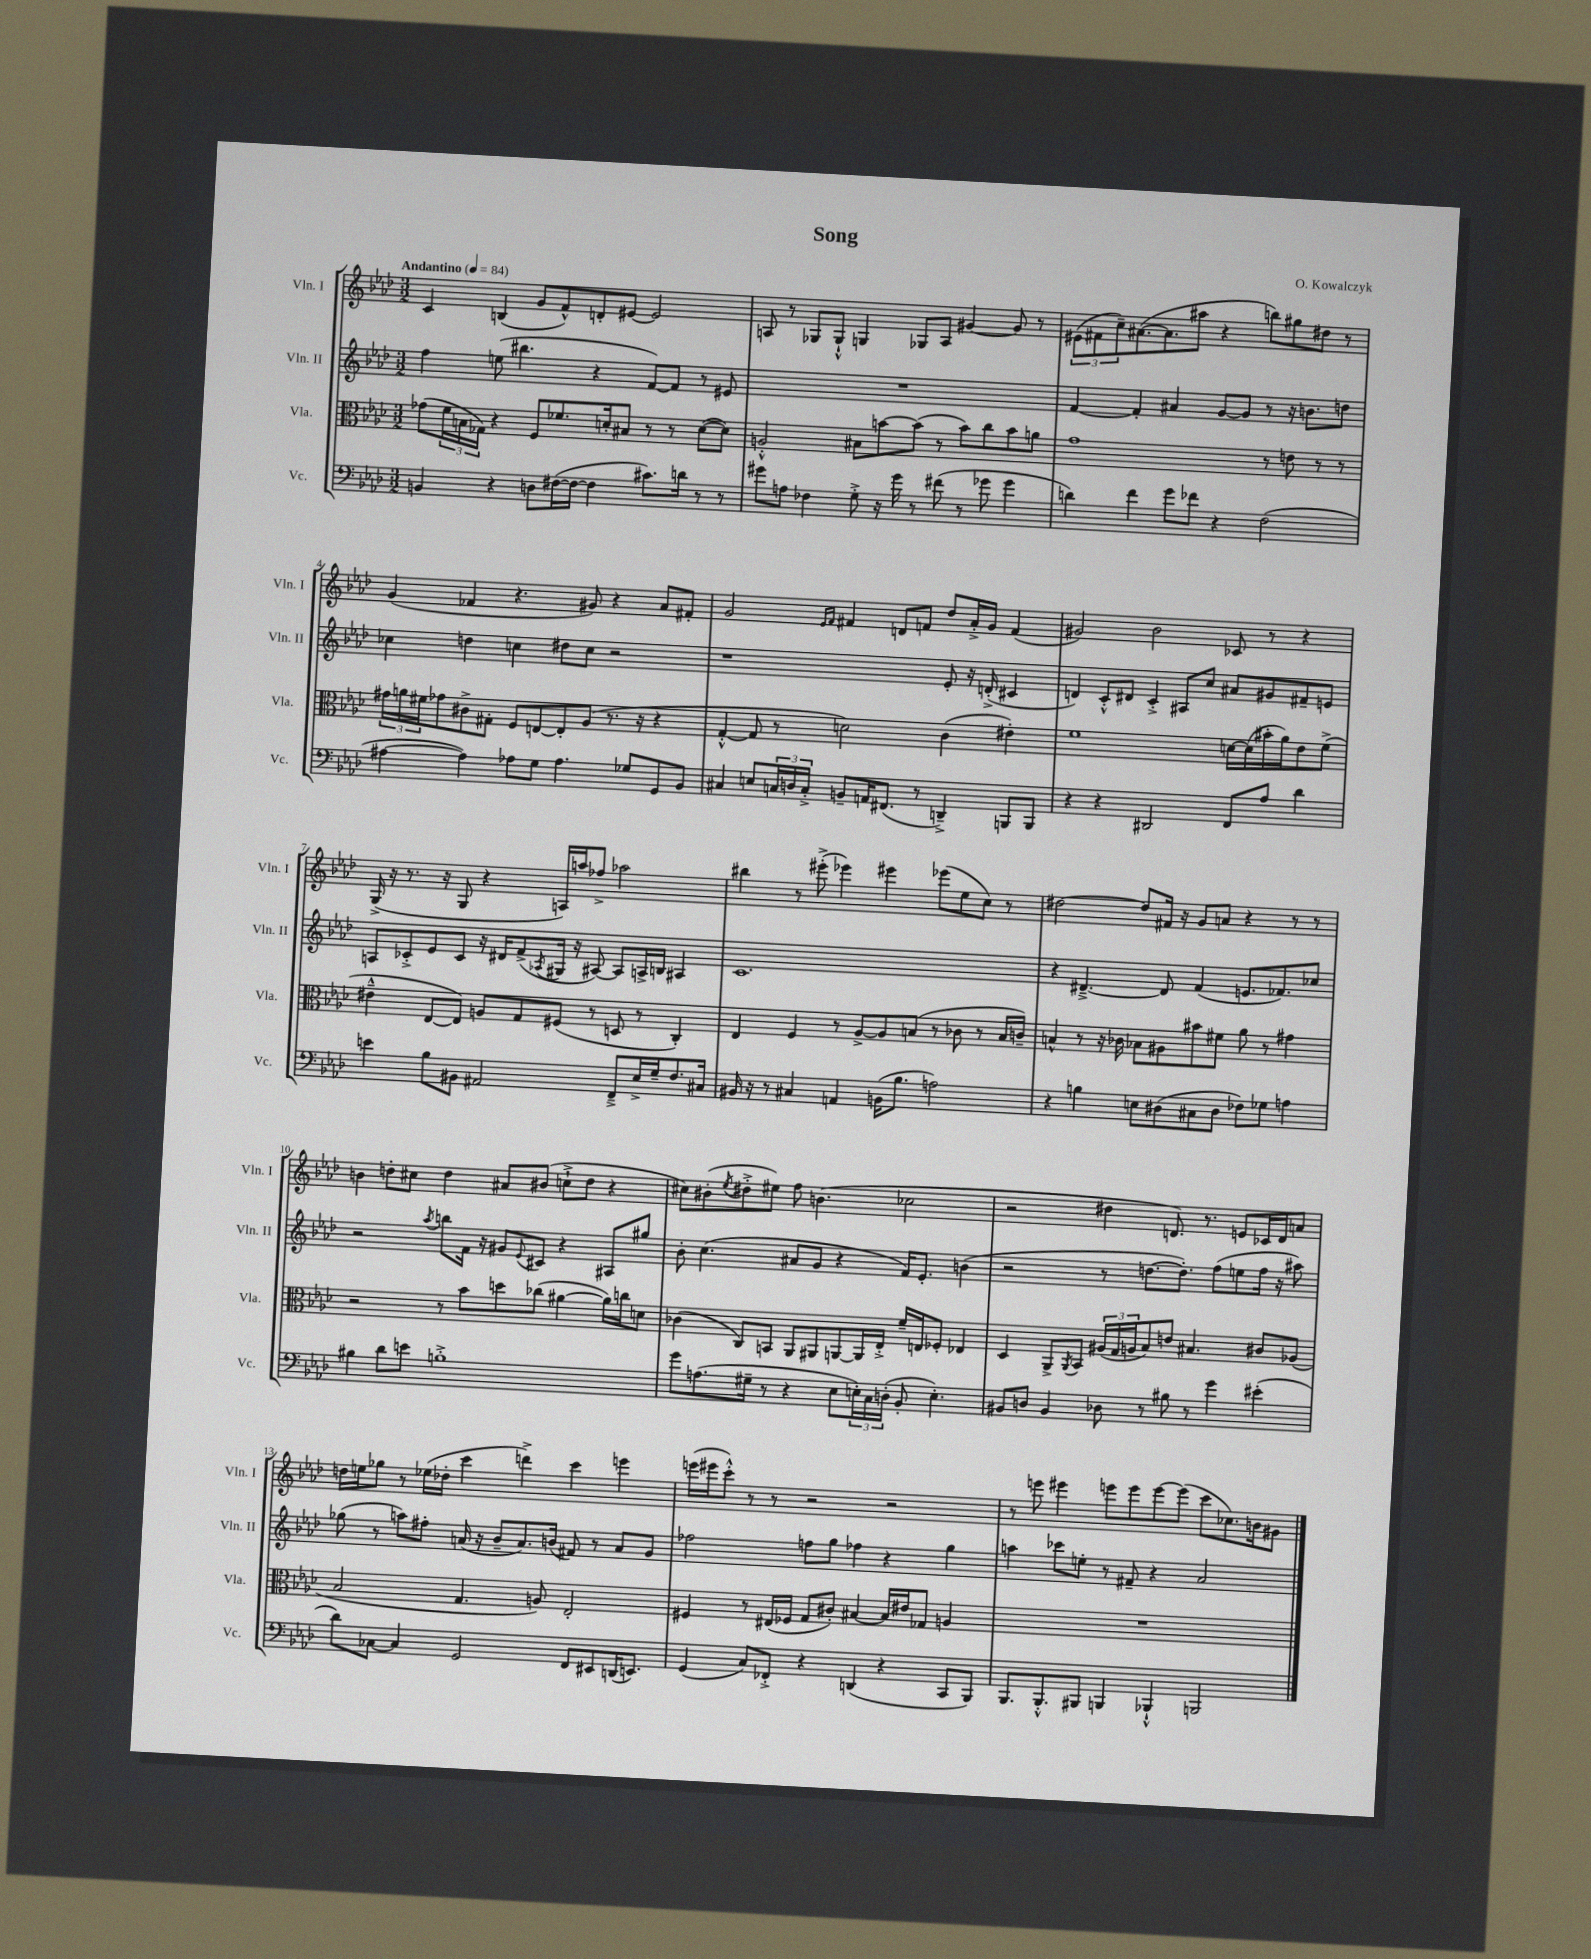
\header { title = "Song" composer = "O. Kowalczyk" }
<<
\new StaffGroup <<
\new Staff = "s0" \with { instrumentName = "Vln. I" shortInstrumentName = "Vln. I" } {
    \clef treble \key aes \major \numericTimeSignature \time 3/2 \tempo "Andantino" 4 = 84
    c'4 b4( g'8 f'8-^) d'8-. eis'8~ eis'2 |
    a8 r8 ges8 ges8-!-^ g4 ges8 a8 gis'4~ gis'8 r8 |
    \tuplet 3/2 { eis'8( fis'8 c''8--) } ais'8.~( ais'8. ais''8 r4 b''8) gis''8 dis''8 r8 |
    g'4( fes'4 r4. gis'8) r4 aes'8 fis'8-. |
    g'2 \grace { ees'16 f'16 } fis'4 d'8 f'8 des''8 aes'16-.-> g'16 f'4( |
    gis'2) bes'2 ces'8 r8 r4 |
    g16->( r16 r8. r16 g8 r4 a16) a''16 fes''8-> aes''2 |
    bis''4 r8 eis'''8-.->( ees'''4) eis'''4 ees'''8( ees''8 c''8) r8 |
    dis''2~ dis''8 fis'16 r16 g'8 a'8 r4 r8 r8 |
    b'4 d''8-. cis''8 d''4 ais'8 bis'8( c''8-!-> d''8 r4 |
    cis''8) bis'8-.( \acciaccatura { ees''8 } dis''8-.-> eis''8) f''8 b'4.( ces''2 |
    r2 dis''4 d'8.) r8. e'8 ces'16 d'16 a'8 |
    d''16 e''16 ges''8 r8 ees''16( des''16-. c'''4 d'''4->) c'''4 e'''4 |
    e'''16( eis'''16 c'''8-.-^) r8 r8 r2 r2 |
    r8 e'''8 eis'''4 e'''8 e'''8 e'''8~ e'''8( c'''8 ces''8.) b'16 gis'8 \bar "|." |
}
\new Staff = "s1" \with { instrumentName = "Vln. II" shortInstrumentName = "Vln. II" } {
    \clef treble \key aes \major \numericTimeSignature \time 3/2
    f''4 e''8( bis''4. r4 f'8~) f'8 r8 eis'8 |
    R1. |
    f'4~ f'4-. ais'4 g'8~ g'8 r8 r16 b'8. d''8 |
    ces''4 d''4 c''4 dis''8 c''8 r2 |
    r1 ees'8-. r16 d'16-.->( cis'4 |
    d'4) c'8-.-^ dis'8 c'4-.-> ais8 c''8 ais'8 gis'8 fis'8-- e'8 |
    a8 ces'8-.-> ees'8 ces'8 r16 dis'16 f'8->( \acciaccatura { aes8 } gis16 r16 ais8~) ais8 a16-> b16 ais4 |
    c'1. |
    r4 dis'4.~---> dis'8 f'4( e'8. fes'8.) ces''8 |
    r2 \acciaccatura { aes''8 } b''8 f'16 r16 gis'8 \appoggiatura { ees'8 } cis'8 r4 ais8 gis''8 |
    bes'8-. c''4.( ais'8 g'8 r4 f'16) ees'8.-. b'4( |
    r2 r8 d''8.~ d''8.-.) f''8( e''8 f''16 r16 ais''8) |
    ges''8( r8 a''8) fis''8-. a'16( r16 bes'8-- a'8.) b'16( fis'8) r8 a'8 g'8 |
    fes''2 f''8 g''8 fes''4 r4 g''4 |
    a''4 ces'''8 e''8-. r8 fis'8-- r4 aes'2 \bar "|." |
}
\new Staff = "s2" \with { instrumentName = "Vla." shortInstrumentName = "Vla." } {
    \clef alto \key aes \major \numericTimeSignature \time 3/2
    ges'8( \tuplet 3/2 { f'16 b16 ges16) } r4 f8 fes'8. d'16-. bis8 r8 r8 d'8~( d'8) |
    a2-.-^ bis8 b'8~ b'8( r8 b'8) c''8 b'8 a'8 |
    g'1 r8 e'8 r8 r8 |
    \tuplet 3/2 { gis'16 a'16 fis'16 } ges'8 cis'8-> gis8-. f8 e8~ e8-. aes8( r8. r16 r4 |
    g4~-.-^ g8 r8 d'2) c'4( eis'4-.) |
    f'1 d'16~ d'16( bis'16-. aes'16) ees'8 f'8->( |
    eis'4---^ ees8~ ees8) a8 g8 fis8( r8 d8 r8 c4-.) |
    ees4 f4 r8 aes8~-> aes8 b8( r8 ces'8 r8 b16 c'16--) |
    b4-^ r8 r16 ces'16 bes8 ais8 bis'8 fis'8 aes'8 r8 gis'4 |
    r2 r8 bes'8 d''8 ces''8( ais'4~ ais'16) c''16 d'8 |
    ces'4( c8) b,8 aes,8 ais,8 a,8~ a,16 ees16-.-> f'16-- e16 fes8-. ees4 |
    des4 aes,8-> \acciaccatura { aes,8 } bes,8 \tuplet 3/2 { ais16( g16 a16 } bes8) e'8 bis4. cis'8 aes8( |
    bes2 g4. a8) ees2-. |
    fis4 r8 eis16( fes16 g8 cis'8-.) bis4~ bis16 eis'16 ges8 a4 |
    R1. \bar "|." |
}
\new Staff = "s3" \with { instrumentName = "Vc." shortInstrumentName = "Vc." } {
    \clef bass \key aes \major \numericTimeSignature \time 3/2
    b,4 r4 d8 fis16~( fis16~ fis4 cis'8.) d'16 r8 r8 |
    gis'8 a8 fes4 g8-.-> r16 gis'16 r8 fis'8( r8 ges'8 ges'4 |
    d'4) f'4 g'8 fes'8 r4 f2( |
    ais4~ ais4) aes8 g8 aes4. ges8 g,8 bes,8 |
    cis4 e8 \tuplet 3/2 { c16 d16 c16-.-> } b,8-- a,16 fis,8.( r8 d,4--->) b,,8 b,,8 |
    r4 r4 dis,2 f,8 aes8 des'4 |
    e'4 bes8 bis,8 ais,2 f,8---> ees16-> g16-- f8. cis16 |
    bis,16 r16 r8 cis4 a,4 b,16( bes8. a2) |
    r4 b4 e8 dis8( cis8 dis8 fes8) ges8 a4 |
    bis4 des'8 e'8 b1-.-> |
    g'8 a8.( gis16-- r8 r4 ees8 \tuplet 3/2 { e16-.) c16 d16-.( } bes,8-. e4.-.) |
    bis,8 d8 bis,4 des8 r8 bis8 r8 g'4 eis'4-.( |
    des'8) ces8~ ces4 g,2 f,8 eis,8 d,16( e,8.) |
    g,4( c8) fes,8-.-> r4 d,4( r4 c,8 bes,,8) |
    bes,,8. bes,,8.-.-^ bis,,8 b,,4 bes,,4-!-^ b,,2 \bar "|." |
}
>>
>>
